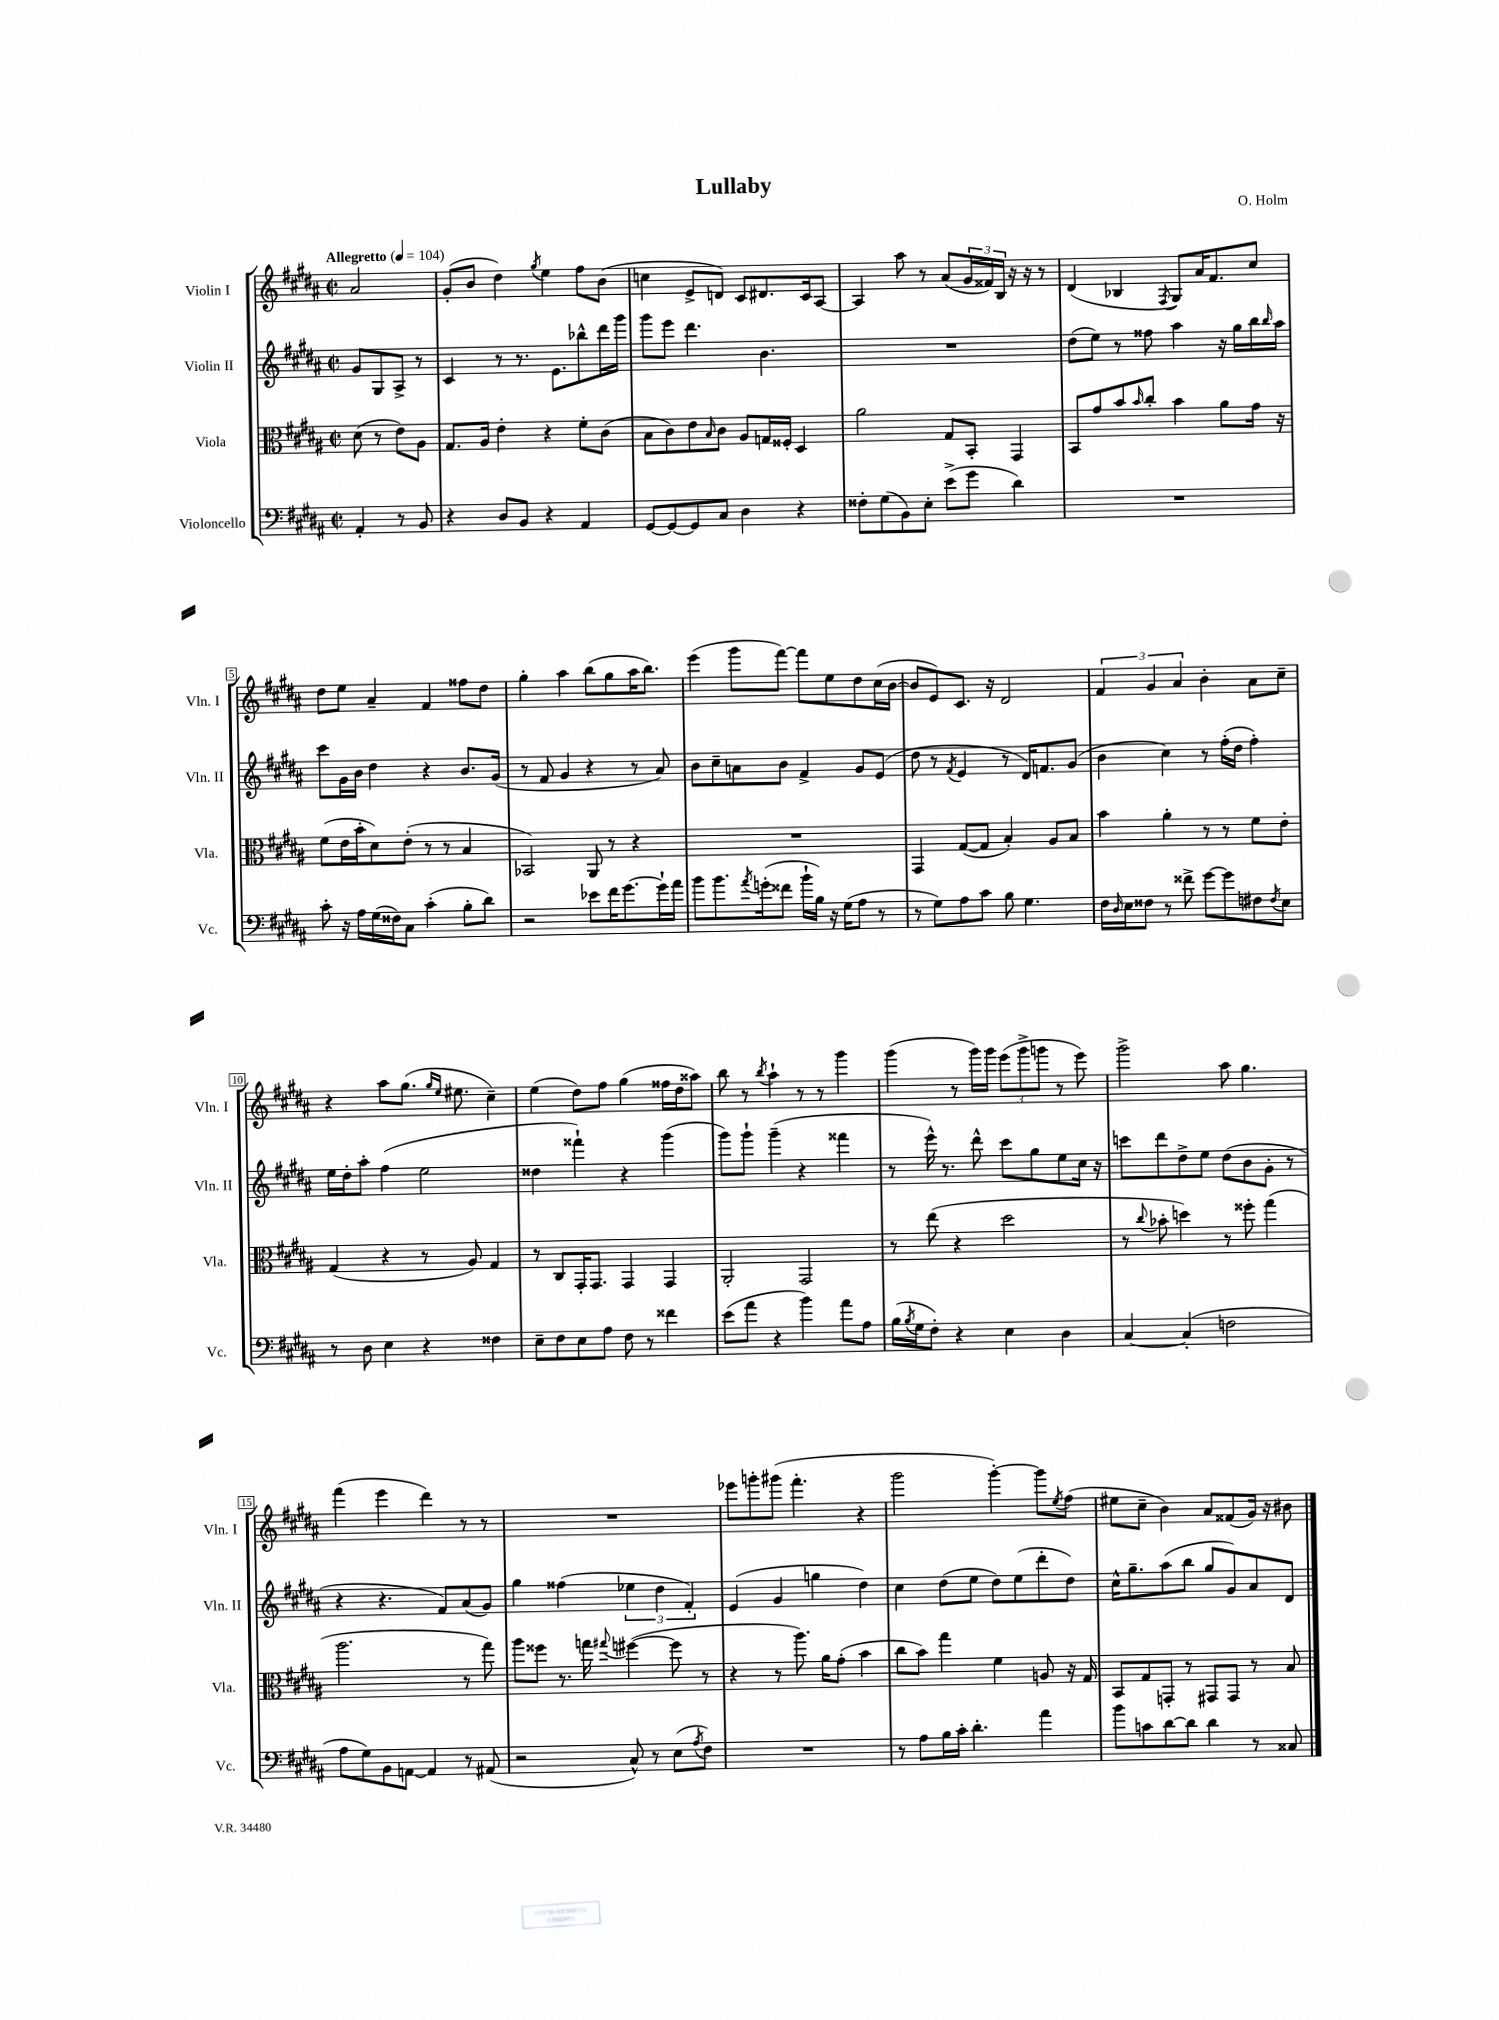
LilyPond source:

\header { title = "Lullaby" composer = "O. Holm" }
<<
\new StaffGroup <<
\new Staff = "s0" \with { instrumentName = "Violin I" shortInstrumentName = "Vln. I" } {
    \clef treble \key b \major \defaultTimeSignature \time 2/2 \partial 2 \tempo "Allegretto" 4 = 104
    ais'2 |
    gis'8-.( b'8 dis''4) \acciaccatura { gis''8 } e''4 fis''8 b'8( |
    c''4 e'8-> d'8) cis'8 dis'8. cis'16 ais8~ |
    ais4 ais''8 r8 ais'8( \tuplet 3/2 { gis'16 fisis'16) b16 } r16 r16 r8 |
    dis'4( bes4 \acciaccatura { fis8 } gis8) ais'16 fis'8. cis''8 |
    dis''8 e''8 ais'4-- fis'4 fisis''8 dis''8 |
    gis''4-. ais''4 b''8( gis''8 ais''16 b''8.) |
    e'''4( gis'''8 fis'''8~) fis'''8 e''8 dis''8 cis''16( b'16~ |
    b'8 e'8) cis'8. r16 dis'2 |
    \tuplet 3/2 { fis'4 gis'4 ais'4 } b'4-. ais'8 cis''8-- |
    r4 ais''8 gis''8.( \grace { gis''16 e''16 } eis''8. cis''4--) |
    e''4( dis''8) fis''8 gis''4( fisis''16 dis''16 aisis''8) |
    b''8 r8 \acciaccatura { b''8 } ais''4-! r8 r8 gis'''4 |
    gis'''4( r8 gis'''16) gis'''16 \tuplet 3/2 { e'''8( gis'''8-> g'''8 } r8 e'''8) |
    gis'''2-> ais''8 gis''4. |
    fis'''4( e'''4 dis'''4) r8 r8 |
    R1 |
    ees'''8 g'''8-. gis'''8( fis'''4.-. r4 |
    gis'''2 gis'''4~-.) gis'''8 \acciaccatura { e''8 } fis''8( |
    eis''8 cis''8-- b'4) ais'8 fisis'8( gis'16) r16 bis'8 \bar "|." |
}
\new Staff = "s1" \with { instrumentName = "Violin II" shortInstrumentName = "Vln. II" } {
    \clef treble \key b \major \defaultTimeSignature \time 2/2 \partial 2
    gis'8 gis8 ais8-> r8 |
    cis'4 r8 r8. e'8. bes''8-^ dis'''16 gis'''16 |
    gis'''8 e'''8 dis'''4. b'4. |
    R1 |
    dis''8( e''8) r8 fisis''8 ais''4 r16 gis''16 b''16 \grace { b''16 } ais''16 |
    cis'''8 gis'16 b'16 dis''4 r4 b'8. gis'16( |
    r8 fis'8 gis'4 r4 r8 ais'8) |
    b'8 cis''8-- a'8 b'8 fis'4-> gis'8 e'8( |
    dis''8 r8 \acciaccatura { fis'8 } e'4 r8 dis'16) f'8. gis'8( |
    b'4 cis''4) r8 fis''16-.( dis''16 fis''4-.) |
    e''16 dis''16-. ais''8-. fis''4( e''2 |
    disis''4 fisis'''4-!) r4 gis'''4( |
    gis'''8) gis'''8-! gis'''4--( r4 fisis'''4 |
    r8 e'''16-^) r8. dis'''8-^ cis'''8 gis''8 e''8 cis''16 r16 |
    c'''8 dis'''8 dis''8-> e''8 dis''8( b'8 gis'8-. r8 |
    r4 r4. fis'8) ais'8( gis'8) |
    gis''4 fisis''4( \tuplet 3/2 { ees''4 dis''4 fis'4-.) } |
    e'4( gis'4 g''4 dis''4) |
    cis''4 dis''8( e''8 dis''8) e''8( dis'''8-. dis''8) |
    cis''16-^ gis''8.-- ais''8( b''8 gis''8 gis'8) ais'8 dis'8 \bar "|." |
}
\new Staff = "s2" \with { instrumentName = "Viola" shortInstrumentName = "Vla." } {
    \clef alto \key b \major \defaultTimeSignature \time 2/2 \partial 2
    dis'8( r8 e'8) ais8 |
    gis8. ais16 e'4-. r4 fis'8-. cis'8( |
    b8 cis'8) e'8 \grace { b16 } cis'8 ais8 g16 fisis16-. dis4 |
    ais'2 gis8 b,8-. gis,4 |
    b,8 gis'8 b'8 \grace { b'16 } cis''8-. b'4 ais'8 gis'16 r16 |
    fis'8( e'16 b'16-. dis'8) e'8-.( r8 r8 b4 |
    bes,2) ais,8 r8 r4 |
    R1 |
    gis,4 gis8~( gis8 b4-.) ais8 b8 |
    b'4 ais'4-. r8 r8 fis'8 e'8-. |
    gis4( r4 r8 ais8) gis4 |
    r8 cis8 gis,16-. gis,8. gis,4 gis,4 |
    ais,2-. gis,2 |
    r8 e''8( r4 dis''2 |
    r8 \appoggiatura { cis''8 } bes'8-. d''4) r8 fisis''8-. gis''4( |
    ais''2. r8 gis''8) |
    ais''8 fisis''8 r8. g''16 \appoggiatura { gis''8 } fis''4~( fis''8 r8 |
    r4 r8 ais''8.) ais'16 gis'8-.( b'4 |
    cis''8 b'8) gis''4 fis'4 a8 r16 gis16 |
    b,8 gis8 g,8-. r8 gis,8 gis,8 r8 b8 \bar "|." |
}
\new Staff = "s3" \with { instrumentName = "Violoncello" shortInstrumentName = "Vc." } {
    \clef bass \key b \major \defaultTimeSignature \time 2/2 \partial 2
    ais,4-. r8 b,8 |
    r4 dis8 b,8 r4 ais,4 |
    gis,8~ gis,8~ gis,8 cis8 dis4 r4 |
    fisis8-. gis8( b,8) e8-. e'8->( gis'8 dis'4) |
    R1 |
    cis'8-. r16 ais16 gis16( fisis16) cis8 cis'4-.( b8-. dis'8) |
    r2 ees'8 fis'16 gis'8.~ gis'16-! ais'16 |
    b'8 b'8. \acciaccatura { ais'8 } g'16-.( fisis'8 b'16-! b16) r16 gis16( ais8 r8 |
    r8 gis8) ais8 cis'8 b8 gis4. |
    fis16 \grace { dis16 } e16 fisis8 r8 fisis'8-> gis'8~ gis'8 fis8 \acciaccatura { fis8 } e8 |
    r8 dis8 e4 r4 fisis4 |
    e8-- fis8 e8 ais8 fis8 r8 fisis'4 |
    e'8( ais'8 r4 b'4) ais'8 ais8 |
    b16( \acciaccatura { b8 } gis16 fis8-.) r4 e4 dis4 |
    cis4~ cis4-.( f2 |
    ais8 gis8) b,8 a,8~ a,4 r8 ais,8( |
    r2 cis8-^) r8 e8( \acciaccatura { ais8 } fis8) |
    R1 |
    r8 ais8 b16 cis'16-. dis'4.-. ais'4 |
    b'8 c'8 dis'8~ dis'8 dis'4 r8 cisis8 \bar "|." |
}
>>
>>
\layout { \context { \Score \override BarNumber.stencil = #(make-stencil-boxer 0.1 0.3 ly:text-interface::print) } }
